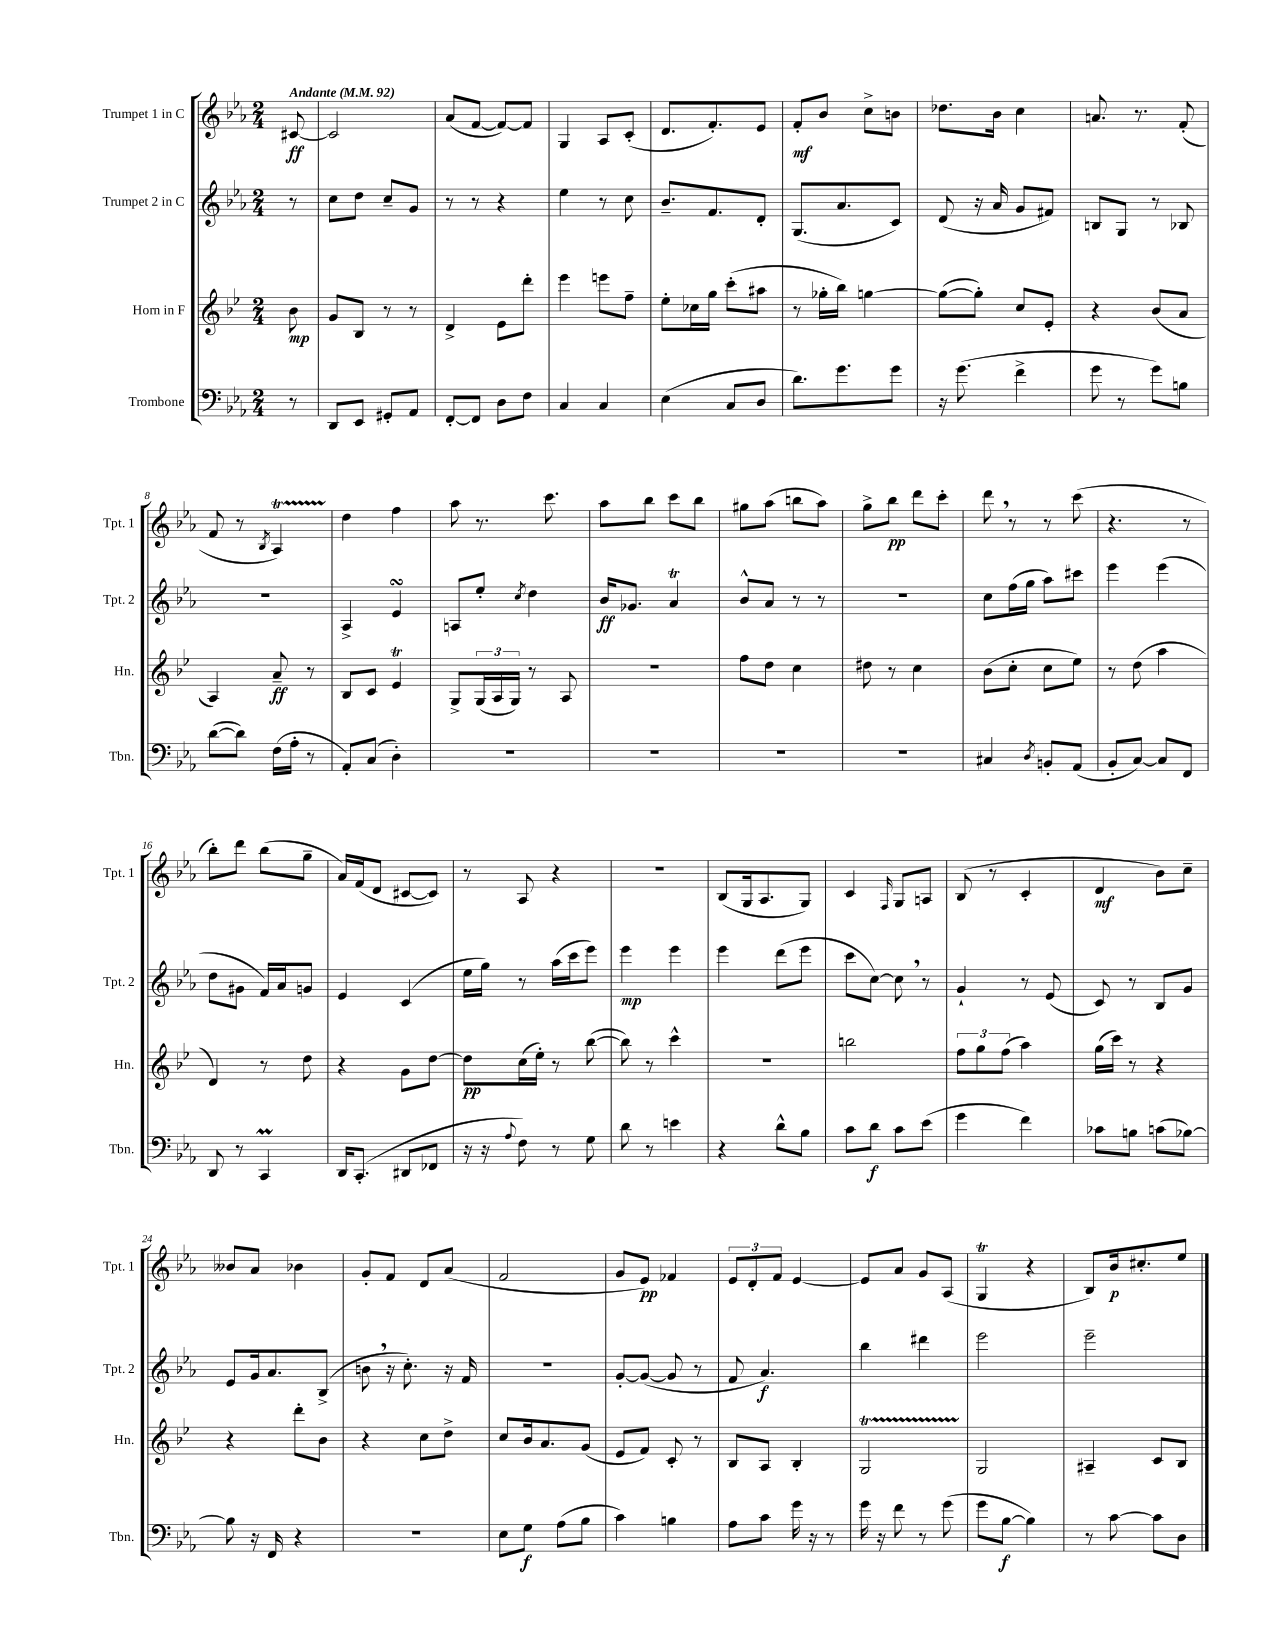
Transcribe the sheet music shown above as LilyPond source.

<<
\new StaffGroup <<
\new Staff = "s0" \with { instrumentName = "Trumpet 1 in C" shortInstrumentName = "Tpt. 1" } {
    \clef treble \key ees \major \numericTimeSignature \time 2/4 \partial 8 \tempo "Andante" 4 = 92
    cis'8~\ff |
    cis'2 |
    aes'8( f'8~ f'8~) f'8 |
    g4 aes8 c'8-.( |
    d'8. f'8.-.) ees'8 |
    f'8-.\mf bes'8 c''8-> b'8 |
    des''8. bes'16 c''4 |
    a'8. r8. f'8-.( |
    f'8 r8 \acciaccatura { bes8 } aes4\startTrillSpan) |
    d''4\stopTrillSpan f''4 |
    aes''8 r8. c'''8. |
    aes''8 bes''8 c'''8 bes''8 |
    gis''8 aes''8( b''8 aes''8) |
    g''8-> bes''8\pp d'''8 c'''8-. |
    d'''8 \breathe r8 r8 c'''8( |
    r4. r8 |
    bes''8-.) d'''8 bes''8( g''8-- |
    aes'16) f'16( d'8 cis'8~ cis'8) |
    r8 aes8 r4 |
    R2 |
    bes8( g16 aes8. g8) |
    c'4 \grace { f16 } g8 a8 |
    bes8( r8 c'4-. |
    d'4\mf bes'8) c''8-- |
    beses'8 aes'8 bes'4 |
    g'8-. f'8 d'8 aes'8( |
    f'2 |
    g'8 ees'8\pp) fes'4 |
    \tuplet 3/2 { ees'8 d'8-. f'8 } ees'4~ |
    ees'8 aes'8 g'8 aes8( |
    g4\trill r4 |
    bes8) bes'16\p cis''8.-. ees''8 \bar "|." |
}
\new Staff = "s1" \with { instrumentName = "Trumpet 2 in C" shortInstrumentName = "Tpt. 2" } {
    \clef treble \key ees \major \numericTimeSignature \time 2/4 \partial 8
    r8 |
    c''8 d''8 c''8-- g'8 |
    r8 r8 r4 |
    ees''4 r8 c''8 |
    bes'8.-- f'8. d'8-. |
    g8.( aes'8. c'8) |
    d'8( r16 aes'16 g'8 fis'8) |
    b8 g8 r8 bes8 |
    R2 |
    aes4-> ees'4\turn |
    a8 ees''8-. \acciaccatura { c''8 } d''4 |
    bes'16\ff ges'8. aes'4\trill |
    bes'8-^ aes'8 r8 r8 |
    r2 |
    c''8 f''16( g''16 aes''8) cis'''8 |
    ees'''4 ees'''4( |
    d''8 gis'8 f'16) aes'16 g'8 |
    ees'4 c'4( |
    ees''16 g''16) r8 aes''16( c'''16 ees'''8) |
    ees'''4\mp ees'''4 |
    ees'''4 d'''8( ees'''8 |
    c'''8 c''8~) c''8 \breathe r8 |
    g'4-! r8 ees'8( |
    c'8) r8 bes8 g'8 |
    ees'8 g'16 aes'8. bes8->( |
    b'8 \breathe r16 c''8.-.) r16 f'16 |
    r2 |
    g'8~-. g'8~( g'8 r8 |
    f'8 aes'4.\f) |
    bes''4 dis'''4 |
    ees'''2 |
    ees'''2-- \bar "|." |
}
\new Staff = "s2" \with { instrumentName = "Horn in F" shortInstrumentName = "Hn." } {
    \clef treble \key bes \major \numericTimeSignature \time 2/4 \partial 8
    bes'8\mp |
    g'8 bes8 r8 r8 |
    d'4-> ees'8 d'''8-. |
    ees'''4 e'''8 f''8-- |
    ees''8-. ces''16 g''16 c'''8-.( ais''8 |
    r8 ges''16-. bes''16) g''4~ |
    g''8~( g''8-.) c''8 ees'8-. |
    r4 bes'8( a'8 |
    a4) a'8--\ff r8 |
    bes8 c'8 ees'4\trill |
    g8-> \tuplet 3/2 { g16( a16 g16) } r8 a8 |
    R2 |
    f''8 d''8 c''4 |
    dis''8 r8 c''4 |
    bes'8( c''8-. c''8 ees''8) |
    r8 d''8( a''4 |
    d'4) r8 d''8 |
    r4 g'8 d''8~ |
    d''8\pp c''16( ees''16-.) r8 bes''8~( |
    bes''8) r8 c'''4-^ |
    r2 |
    b''2 |
    \tuplet 3/2 { f''8 g''8 f''8( } a''4) |
    g''16( c'''16) r8 r4 |
    r4 d'''8-. bes'8 |
    r4 c''8 d''8-> |
    c''8 bes'16 a'8. g'8( |
    ees'8 f'8) c'8-. r8 |
    bes8 a8 bes4-. |
    g2\startTrillSpan |
    g2\stopTrillSpan |
    ais4-- c'8 bes8 \bar "|." |
}
\new Staff = "s3" \with { instrumentName = "Trombone" shortInstrumentName = "Tbn." } {
    \clef bass \key ees \major \numericTimeSignature \time 2/4 \partial 8
    r8 |
    d,8 ees,8 gis,8-. aes,8 |
    f,8~-. f,8 d8 f8 |
    c4 c4 |
    ees4( c8 d8 |
    d'8.) g'8. g'8 |
    r16 g'8.( f'4-> |
    g'8 r8 g'8) b8 |
    d'8~( d'8) f16( aes16-. r8 |
    aes,8-.) c8( d4-.) |
    R2 |
    R2 |
    R2 |
    R2 |
    cis4 \acciaccatura { d8 } b,8-. aes,8( |
    bes,8-. c8~) c8 f,8 |
    d,8 r8 c,4\prall |
    d,16 c,8.-.( dis,8 fes,8 |
    r16 r16 \appoggiatura { aes8 } f8) r8 g8 |
    d'8 r8 e'4 |
    r4 d'8-^ bes8 |
    c'8 d'8\f c'8 ees'8( |
    g'4 f'4) |
    ces'8 b8 c'8( bes8~) |
    bes8 r16 f,16 r4 |
    r2 |
    ees8 g8\f aes8( bes8 |
    c'4) b4 |
    aes8 c'8 g'16 r16 r8 |
    g'16 r16 f'8 r8 g'8( |
    g'8 bes8~\f bes4) |
    r8 c'8~ c'8 d8 \bar "|." |
}
>>
>>
